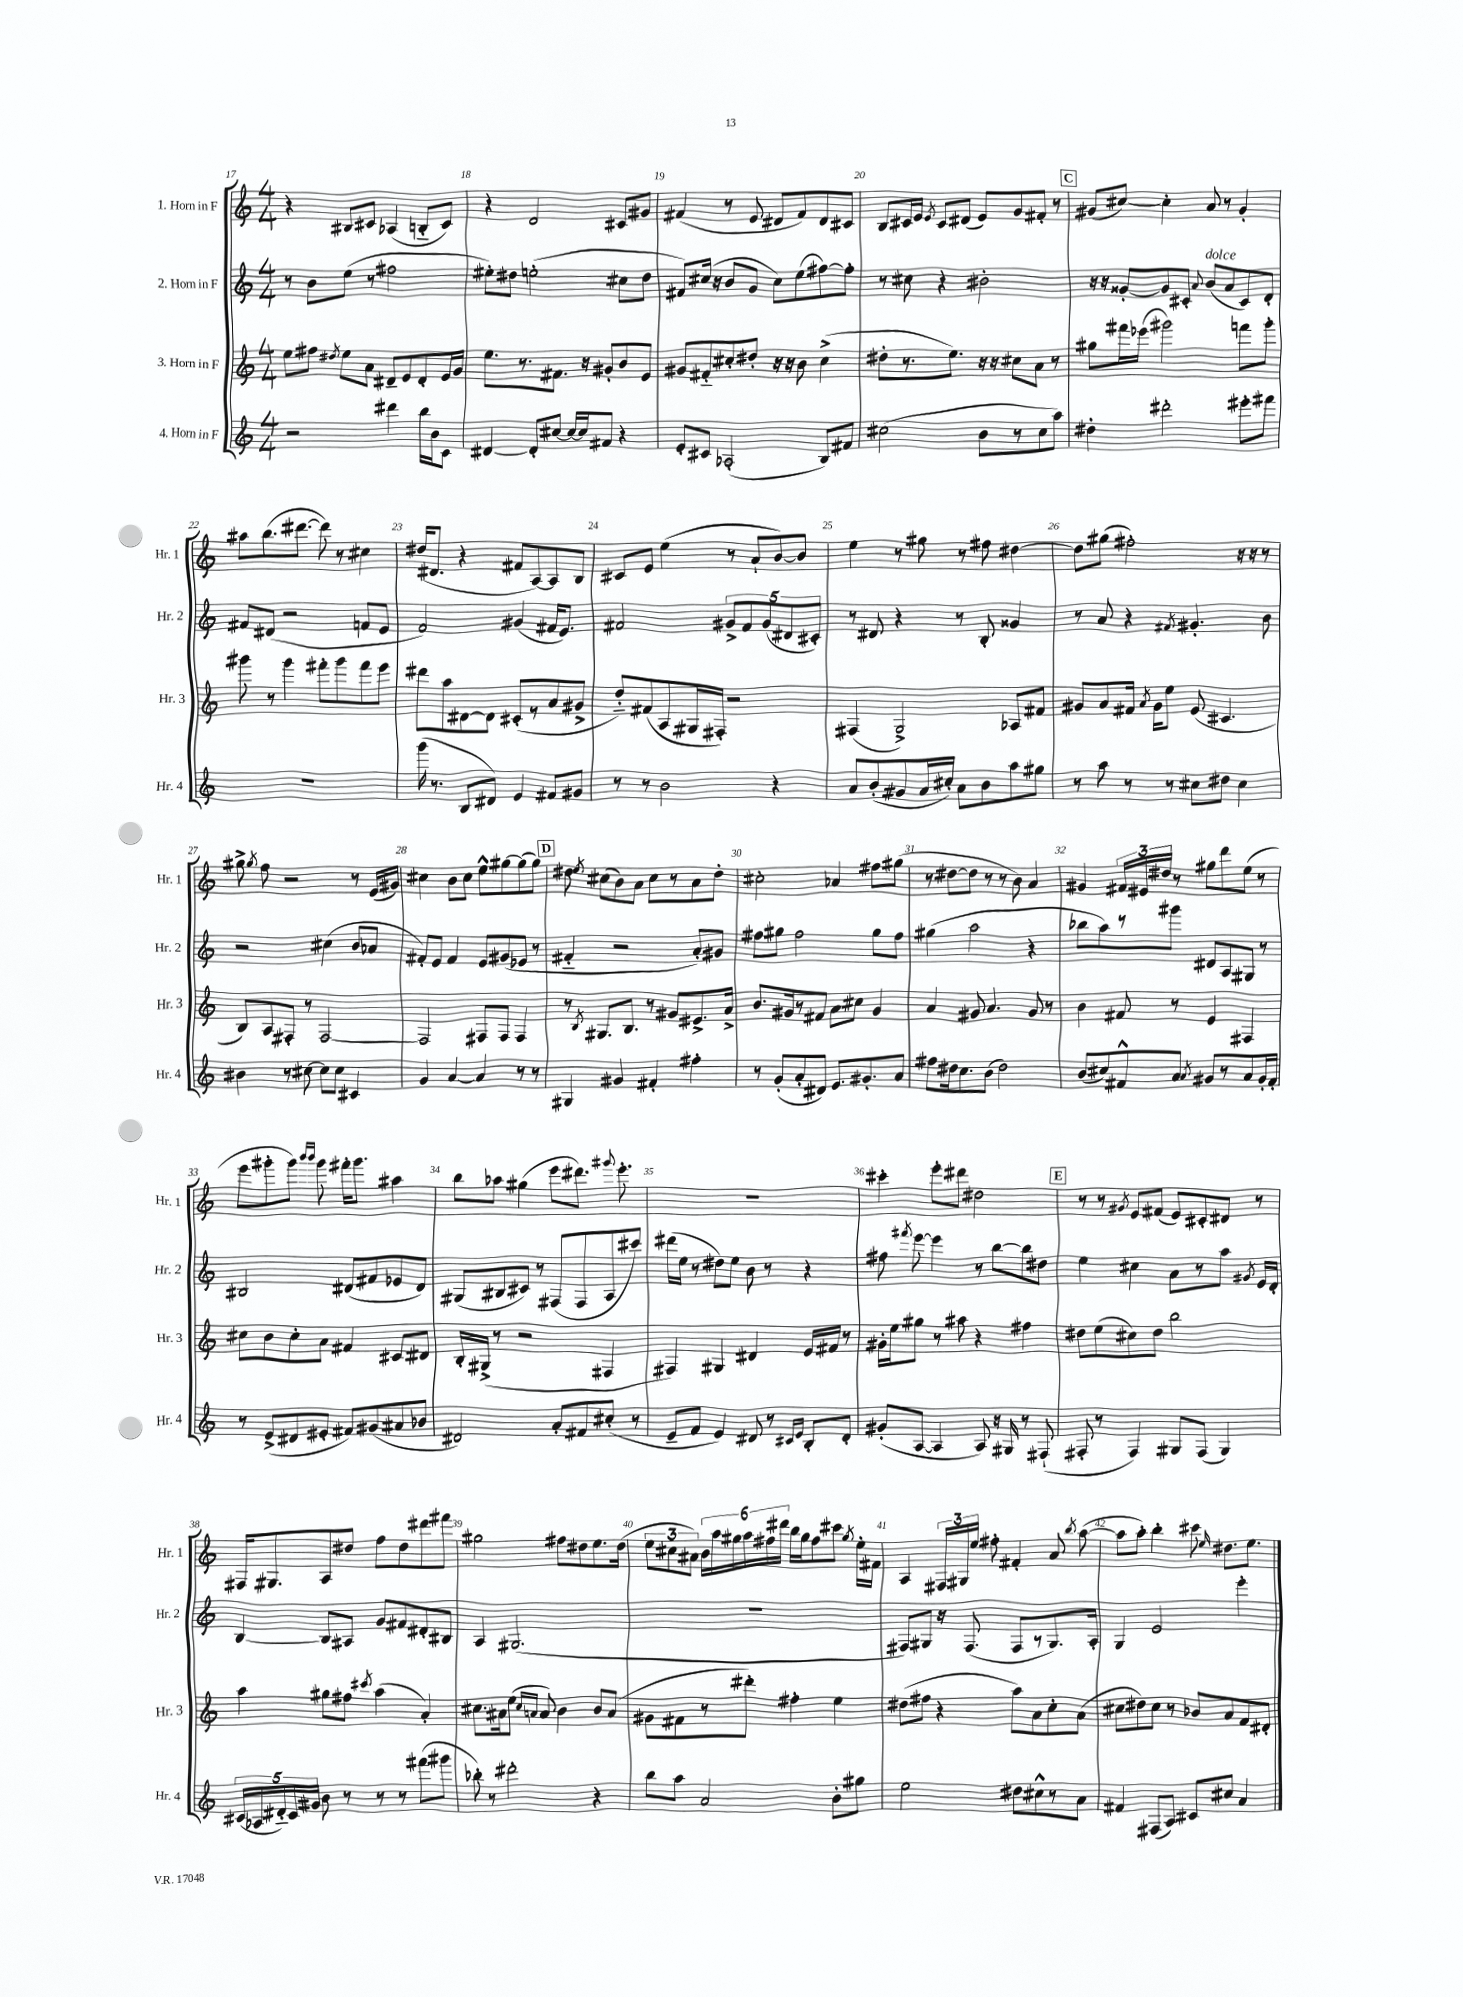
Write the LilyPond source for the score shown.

<<
\new StaffGroup <<
\new Staff = "s0" \with { instrumentName = "1. Horn in F" shortInstrumentName = "Hr. 1" } {
    \clef treble \key c \major \numericTimeSignature \time 4/4
    \autoBeamOff r4 bis8[ cis'8] aes4( b8[-_ cis'8]) |
    r4 d'2 cis'8[ gis'8] |
    fis'4( r8 e'8 dis'8[ fis'8) dis'8 cis'8] |
    b8[ cis'16 e'16] \acciaccatura { e'8 } cis'8[ dis'8]( e'8[) g'8 fis'8]-. r8 |
    \mark \markup { \box "C" } gis'8[( cis''8]~) cis''4-. a'8 r8 gis'4-. |
    ais''8[ b''8.( dis'''8.]~ dis'''8) r8 cis''4 |
    dis''16[( dis'8.] r4 fis'8[ a8~) a8 b8] |
    cis'8[ e'8] e''4( r8 a'8[-! b'8~) b'8] |
    e''4 r8 gis''8 r8 fis''8 dis''4~ |
    dis''8[ gis''8]( fis''2-.) r16 r16 r8 |
    gis''8-> \acciaccatura { gis''8 } f''8 r2 r8 e'16[( gis'16]) |
    cis''4 b'8[ cis''8] e''8[-^ gis''8~ gis''8( gis''8]) |
    \mark \markup { \box "D" } dis''8 \acciaccatura { e''8 } cis''8[( b'8) a'8] cis''8[ r8 a'8 dis''8]-. |
    cis''2-. aes'4 fis''8[ gis''8]( |
    r8 dis''8[~ dis''8] r8 r8 b'8) a'4 |
    gis'4 \tuplet 3/2 { fis'16[ eis'16 dis''16] } r8 gis''8[ d'''8 e''8]( r8 |
    e'''8[ gis'''8-. gis'''8]) \grace { b'''16[ b'''16] } gis'''8 fis'''16[-. gis'''8.] ais''4 |
    b''8[ aes''8] gis''4( e'''8[ dis'''8.]) \appoggiatura { gis'''8 } e'''8.-. |
    R1 |
    cis'''4-. e'''8[-. dis'''8] dis''2 |
    \mark \markup { \box "E" } r8 r8 \acciaccatura { gis'8 } e'8[ fis'8]( e'8[) cis'8-. dis'8] r8 |
    fis16[ gis8. a8 dis''8] f''8[ dis''8 dis'''8 fis'''8] |
    gis''2 fis''8[ dis''8 e''8. dis''16]( |
    \tuplet 3/2 { e''8[ cis''8 ais'8]) } \tuplet 6/4 { b'16[ a''16 gis''16 a''16 fis''16 dis'''16] } b''16[ gis''16 fis''8 cis'''8] \acciaccatura { gis''8 } e''16[-. fis'16] |
    a4 \tuplet 3/2 { fis16[ gis16 e''16] } fis''8-. fis'4-. a'8 \acciaccatura { b''8 } a''8~( |
    a''8[ a''8]-.) b''4-. cis'''8 \grace { e''16 } dis''8.[ e''8.] \bar "|." |
}
\new Staff = "s1" \with { instrumentName = "2. Horn in F" shortInstrumentName = "Hr. 2" } {
    \clef treble \key c \major \numericTimeSignature \time 4/4
    \autoBeamOff r8 b'8[ e''8]( r8 fis''2 |
    eis''8[-.) dis''8] e''2-.( cis''8[ dis''8] |
    fis'8[) cis''16]( r16 b'8[ g'8] cis''8[) e''8( fis''8~) fis''8]-. |
    r8 cis''8 r4 bis'2-. |
    \mark \markup { \box "C" } r16 r16 gisis'8[~-. gisis'8 cis'8]-. \appoggiatura { a'8 } b'8[^\markup { \italic "dolce" }( a'8 cis'8) d'8]-. |
    fis'8[ dis'8]( r2 f'8[ e'8] |
    f'2) gis'4( fis'16[ e'8.]) |
    fis'2 \tuplet 5/4 { gis'8[-> fis'8 gis'8( dis'8 cis'8]-.) } |
    r8 dis'8 r4 r8 b8-. gisis'4 |
    r8 a'8 r4 \acciaccatura { fis'8 } gis'4.-. b'8 |
    r2 cis''4( b'8[ aes'8] |
    fis'8[-.) e'8] fis'4 e'8[ gis'8( ees'8] r8 |
    \mark \markup { \box "D" } fis'4-_ r2 a'8[-.) gis'8] |
    fis''8[ gis''8] fis''2 gis''8[ fis''8] |
    gis''4( a''2 r4 |
    bes''8[ a''8) r8 gis'''8] dis'8[ a8 gis8] r8 |
    bis2 dis'8[( fis'8 ees'8 dis'8]) |
    gis8[( bis8 cis'8]) r8 fis8[( fis8 a8 cis'''8]) |
    dis'''16[( e''16] r8 dis''8[) e''8] b'8 r8 r4 |
    fis''8 \acciaccatura { fis'''8 } e'''8~ e'''4 r8 b''8[~ b''8 dis''8] |
    \mark \markup { \box "E" } e''4 cis''4 a'8[ r8 a''8] \acciaccatura { gis'8 } e'16[ d'16]-. |
    b4~ b8[ ais8] g'8[ fis'8 dis'8-. bis8] |
    a4 gis2.( |
    R1 |
    fis8[) gis8] r16 fis8.( fis8[ r8 gis8.) a16]-. |
    g4 e'2 e'''4-. \bar "|." |
}
\new Staff = "s2" \with { instrumentName = "3. Horn in F" shortInstrumentName = "Hr. 3" } {
    \clef treble \key c \major \numericTimeSignature \time 4/4
    \autoBeamOff e''8[ fis''8] \acciaccatura { dis''8 } e''8[ a'8] dis'8[-- e'8 dis'8-. e'16 g'16] |
    e''8.[ r8. fis'8.] r16 gis'8[-. b'8 e'8] |
    gis'8[ fis'8-_ cis''8-. dis''8]-. r16 r16 b'8 cis''4->( |
    dis''8[-. r8. e''8.]) r16 r16 cis''8[ a'8] r8 |
    \mark \markup { \box "C" } gis''8[ fis'''16 ees'''16]( gis'''2) f'''8[ gis'''8]-. |
    gis'''8 r8 gis'''4 fis'''8[-. gis'''8 fis'''8 e'''8] |
    dis'''8[ a''8 dis'8~ dis'8] cis'8[-.( r8 a'8 gis'8]-> |
    d''8[-_) fis'8( a8 gis16 fis16]-.) r2 |
    fis4( g2->) aes8[ fis'8] |
    gis'8[ a'8 fis'16] \acciaccatura { a'8 } gis'16[ e''8] e'8( cis'4. |
    b8[) a8 fis8]-. r8 fis2~ |
    fis2 fis8[ fis8] fis4 |
    \mark \markup { \box "D" } r8 \acciaccatura { b8 } gis8.[ b8.] r8 gis'8[ eis'8.-> a'16]-> |
    b'8.[ gis'16 r8 fis'8] a'8[ cis''8] gis'4 |
    a'4 gis'8 a'4. gis'8 r8 |
    b'4 fis'8 r8 e'4 fis4 |
    cis''8[ b'8 cis''8-. a'8] fis'4 cis'8[ dis'8] |
    b16[-. gis16]->( r8 r2 fis4 |
    fis4) gis4 dis'4 e'16[ fis'16] r8 |
    gis'16[-. e''16 gis''8] r8 ais''8 r4 fis''4 |
    \mark \markup { \box "E" } dis''8[ e''8( cis''8) dis''8] b''2 |
    a''4 gis''8[ fis''8] \acciaccatura { cis'''8 } a''4( a'4-.) |
    cis''8.[ ais'16 e''8]( \grace { cis''16[ a'16] } a'8) b'4 b'8[ a'8]( |
    gis'8[ fis'8 r8 dis'''8]-.) fis''4-. e''4 |
    dis''8[( fis''8] r4 a''8[) a'8 c''8-. a'8]( |
    cis''8[ dis''8) cis''8] r8 bes'8[ a'8 f'8 dis'8]-. \bar "|." |
}
\new Staff = "s3" \with { instrumentName = "4. Horn in F" shortInstrumentName = "Hr. 4" } {
    \clef treble \key c \major \numericTimeSignature \time 4/4
    \autoBeamOff r2 dis'''4 b''16[ b'16 c'8] |
    dis'4~ dis'8[-. cis''8]~ cis''16[~ cis''16 fis'8] r4 |
    e'8[-. cis'8] aes2-.( b8[) fis'8] |
    cis''2( b'8[ r8 cis''8 a''8]) |
    \mark \markup { \box "C" } dis''4-. dis'''2-. eis'''8[-. fis'''8] |
    R1 |
    g'''16( r8. b8[ dis'8]) e'4 fis'8[ gis'8] |
    r8 r8 b'2 r4 |
    a'8[ b'8-.( gis'8 a'16 cis''16]-.) a'8[ b'8 a''8 gis''8] |
    r8 a''8 r8 r8 cis''8[ dis''8] cis''4 |
    bis'4 r8 cis''8~ cis''8[ cis''8] cis'4 |
    g'4 a'4~ a'4 r8 r8 |
    \mark \markup { \box "D" } gis4 gis'4 fis'4-. fis''4-. |
    r8 g'8[-.( a'8-. dis'8]) e'8.[ gis'8.-. a'8] |
    fis''8[ dis''16 c''8. b'8]( dis''2) |
    b'8[( cis''8) fis'8-^ a'8] \acciaccatura { a'8 } gis'8[ r8 a'8 gis'16-. fis'16]-. |
    r8 e'8[->( dis'8 eis'8]-. fis'8[) gis'8( ais'8 bes'8] |
    dis'2) a'8[-. fis'8 cis''8]-.( r8 |
    e'8[-- f'8] e'4) dis'8 r8 \grace { cis'16[ e'16] } b8[-. dis'8]-. |
    gis'8[-.( a8]~ a4 a8) r16 gis16 r8 fis8-!( |
    \mark \markup { \box "E" } fis8-. r8 fis4) gis8[ fis8]( gis4) |
    \tuplet 5/4 { cis'16[( aes16 dis'16-_) cis'16 gis'16] } b'8 r8 r8 r8 fis'''8[( gis'''8] |
    bes''8-.) r8 dis'''2-. r4 |
    b''8[ a''8] a'2 b'8[-. gis''8] |
    e''2 dis''8[ cis''8-^ r8 a'8] |
    fis'4 fis8[( a8]) cis'8[ cis''8] a'4 \bar "|." |
}
>>
>>
\layout { \context { \Score currentBarNumber = #17 \override BarNumber.break-visibility = ##(#f #t #t) barNumberVisibility = #all-bar-numbers-visible } }
